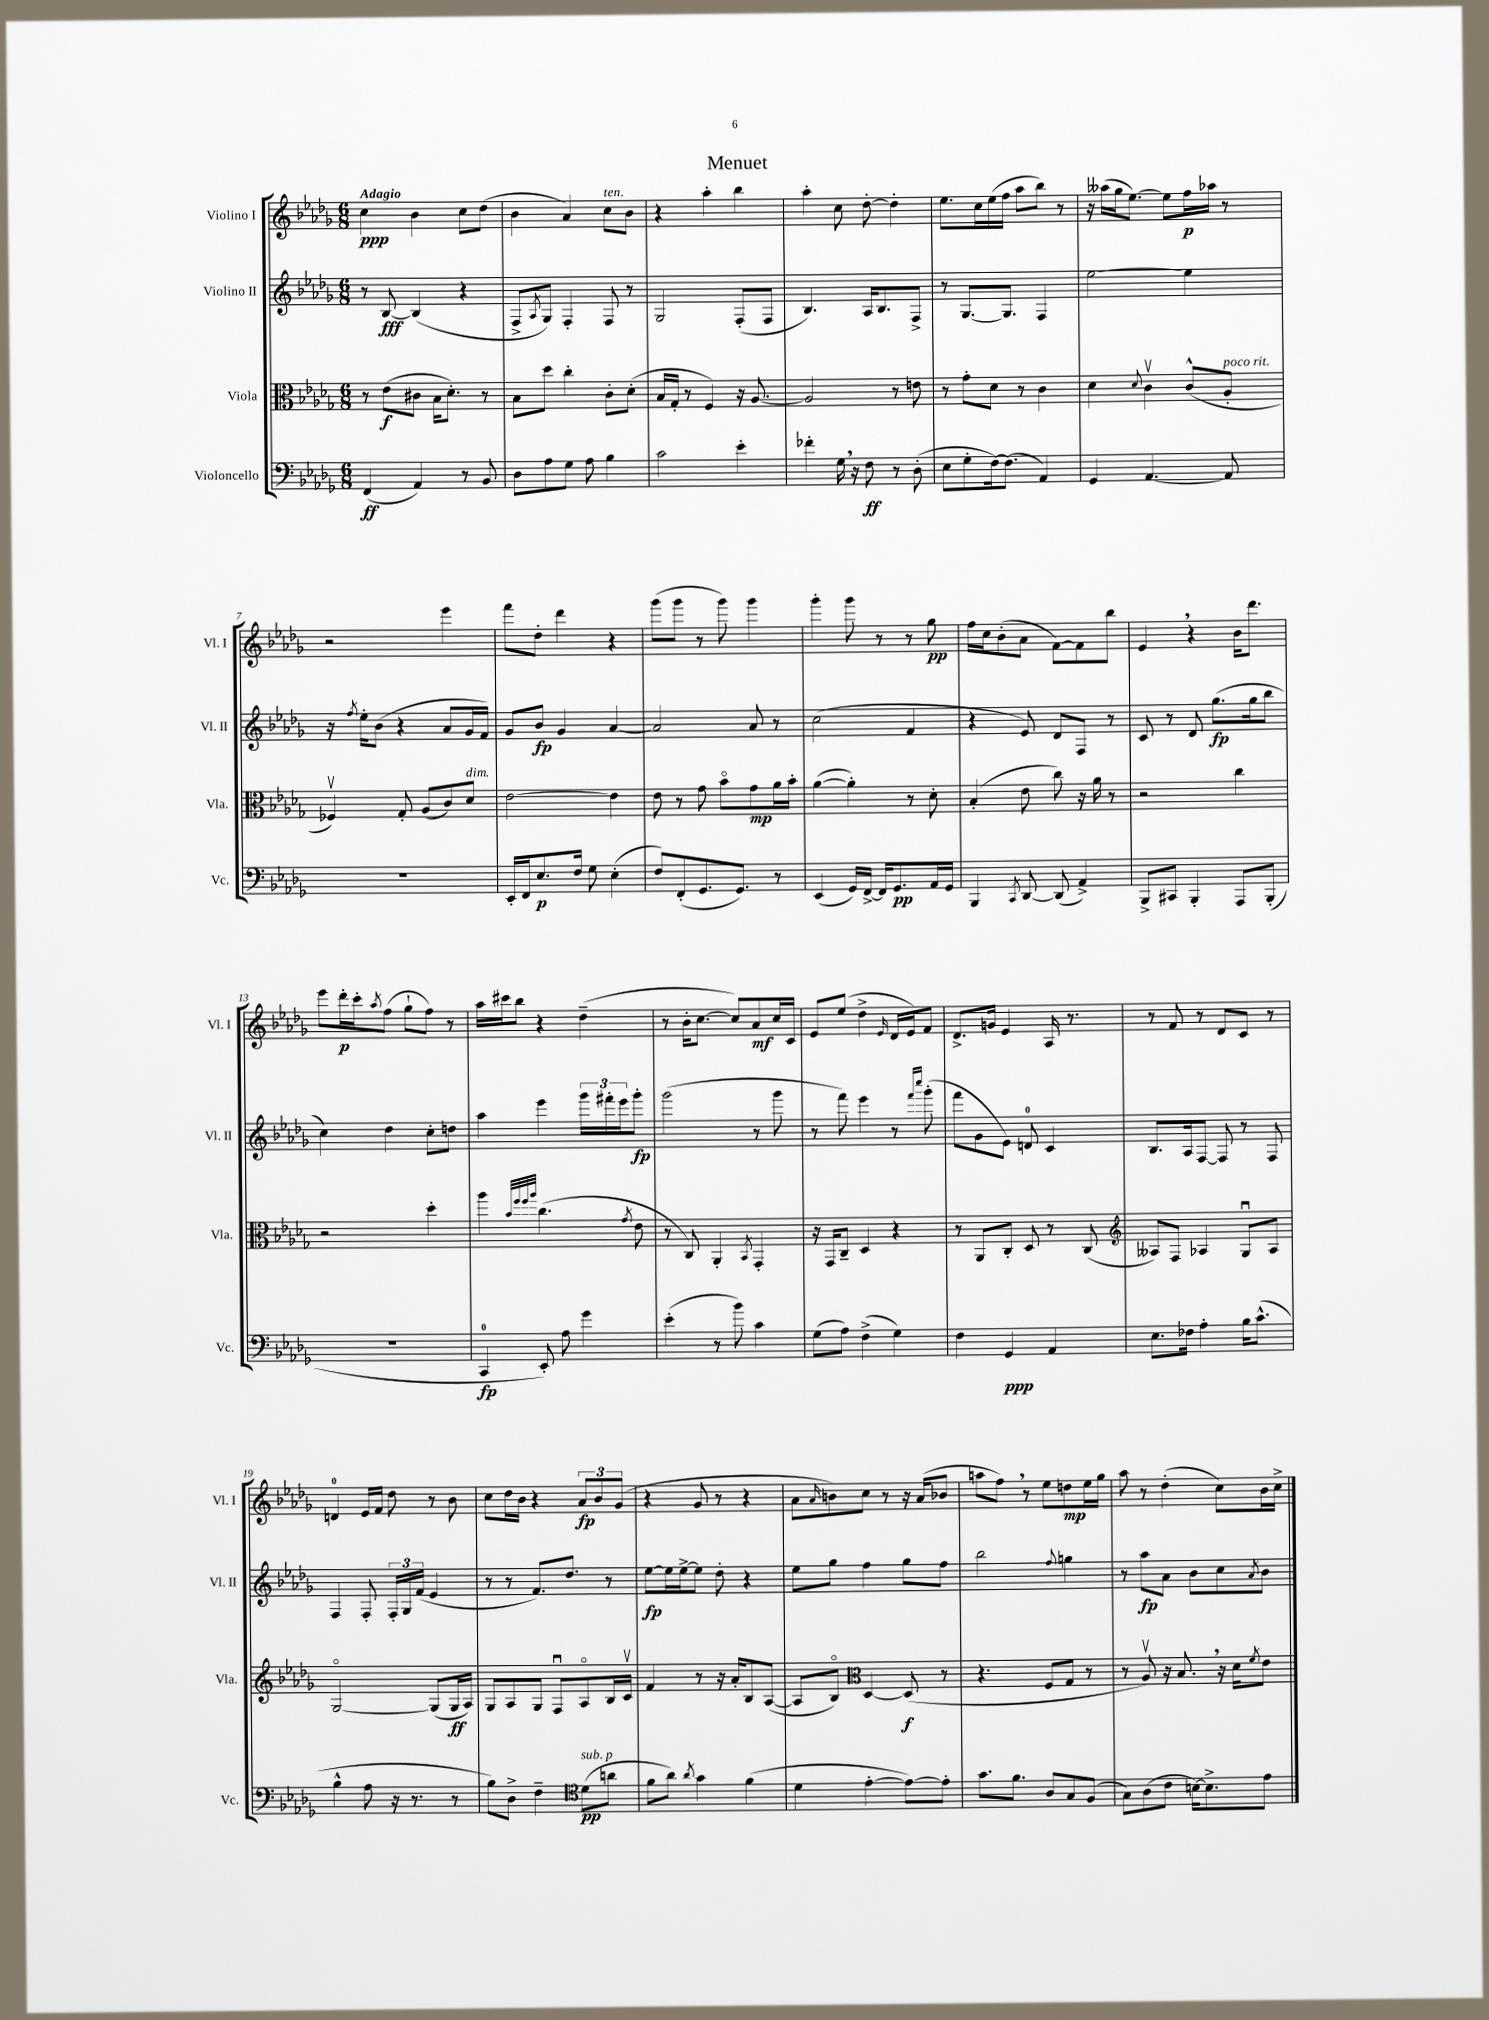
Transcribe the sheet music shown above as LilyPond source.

\header { title = "Menuet" }
<<
\new StaffGroup <<
\new Staff = "s0" \with { instrumentName = "Violino I" shortInstrumentName = "Vl. I" } {
    \clef treble \key des \major \numericTimeSignature \time 6/8 \tempo "Adagio"
    c''4\ppp bes'4 c''8 des''8( |
    bes'4 aes'4) c''8^\markup { \italic "ten." } bes'8 |
    r4 aes''4-. bes''4 |
    aes''4-. c''8 des''8~-. des''4-. |
    ees''8. c''16 ees''16( f''16 aes''8 bes''8) r8 |
    r16 aeses''16( ges''16 ees''8.~) ees''8 f''16\p aes''16 r8 |
    r2 ees'''4 |
    f'''8 des''8-. des'''4 r4 |
    ges'''8( ges'''8 r8 ges'''8) ges'''4 |
    ges'''4-. ges'''8 r8 r8 ges''8\pp |
    f''16 c''16 bes'8-.( aes'8 f'8~) f'8 bes''8 |
    ees'4 \breathe r4 bes'16 des'''8. |
    ees'''8 des'''16-.\p c'''16-. \acciaccatura { aes''8 } f''8( ges''8-! f''8) r8 |
    aes''16 cis'''16 bes''8 r4 des''4--( |
    r8 bes'16-. c''8.~ c''8) aes'8\mf c''16 c'16 |
    ees'8 ees''8( des''4-> \grace { ees'16 } des'16 ees'16) f'8 |
    des'8.-> g'16 ees'4 aes16 r8. |
    r8 f'8 r8 des'8 c'8 r8 |
    d'4-0 ees'16 f'16 des''8 r8 bes'8 |
    c''8 des''16 bes'16 r4 \tuplet 3/2 { aes'8\fp bes'8 ges'8( } |
    r4 ges'8 r8 r4 |
    aes'8 \grace { aes'16 } b'8) c''8 r8 r16 aes'16( bes'8 |
    a''8 f''8) \breathe r8 ees''8 d''8\mp ees''16 ges''16 |
    aes''8 r8 des''4-.( c''8) bes'16 c''16-> \bar "|." |
}
\new Staff = "s1" \with { instrumentName = "Violino II" shortInstrumentName = "Vl. II" } {
    \clef treble \key des \major \numericTimeSignature \time 6/8
    r8 bes8~\fff bes4( r4 |
    f8-> \acciaccatura { aes8 } ges8) f4-. f8 r8 |
    ges2 f8-.( f8 |
    bes4.) aes16 bes8. f8-> |
    r8 ges8.~ ges8. f4 |
    ees''2~ ees''4 |
    r16 \acciaccatura { f''8 } ees''16-. bes'8( r4 aes'8 ges'16 f'16) |
    ges'8 bes'8\fp ges'4 aes'4~ |
    aes'2 aes'8 r8 |
    c''2( f'4 |
    r4 ees'8) des'8 f8 r8 |
    c'8 r8 des'8 ges''8.\fp( ges''16 bes''8 |
    c''4) des''4 c''8-. d''8 |
    aes''4 ees'''4 \tuplet 3/2 { ges'''16 fis'''16-. ees'''16 } ges'''8-.\fp |
    ges'''2( r8 ges'''8 |
    r8 f'''8) ees'''4 r8 \grace { f'''16 c''''16 } ges'''8-.( |
    f'''8 ges'8 ees'8) d'8-0 c'4 |
    bes8. aes16 f8~ f8 r8 f8 |
    f4 f8-. \tuplet 3/2 { f16-. ges16 f'16( } ees'4 |
    r8 r8 f'8.) des''8. r8 |
    ees''8~\fp ees''16 ees''16~-> ees''8 des''8-. r4 |
    ees''8 ges''8 f''4 ges''8 f''8 |
    bes''2 \appoggiatura { f''8 } g''4 |
    r8 aes''8\fp aes'8 bes'8 c''8 \acciaccatura { aes'8 } bes'8 \bar "|." |
}
\new Staff = "s2" \with { instrumentName = "Viola" shortInstrumentName = "Vla." } {
    \clef alto \key des \major \numericTimeSignature \time 6/8
    r8 ees'8\f( cis'8 bes16 des'8.-.) r8 |
    bes8 des''8 c''4-. c'8-. des'8-.( |
    bes16 ges16-. r8 f4) r16 aes8.~ |
    aes2 r8 e'8 |
    r8 ges'8-. des'8 r8 c'4 |
    des'4 \appoggiatura { des'8 } c'4\upbow c'8-^( aes8-.^\markup { \italic "poco rit." } |
    fes4\upbow) ges8-. aes8( c'8) des'8^\markup { \italic "dim." } |
    ees'2~ ees'4 |
    ees'8 r8 ges'8 bes'8\flageolet ges'8\mp aes'16 bes'16-. |
    aes'4~( aes'4-.) r8 des'8-. |
    bes4-.( ees'8 c''8) r16 aes'16 r8 |
    r2 c''4 |
    r2 des''4-. |
    aes''4 \grace { bes'32 f''32 f''32 aes''32 } c''4.( \acciaccatura { ges'8 } ees'8 |
    r8 c8) aes,4-. \acciaccatura { bes,8 } ges,4-. |
    r16 ges,16 c8-- des4 r4 |
    r8 aes,8 c8-. des8 r8 c8( |
    \clef treble aeses8) f8 aes4 ges8\downbow aes8 |
    ges2~\flageolet ges8( ges16\ff aes16) |
    ges8 aes8 ges8 f8\downbow aes8\flageolet bes16 c'16\upbow |
    f'4 r8 r16 aes'16-. bes8 aes8~( |
    aes8 bes8\flageolet) \clef alto des4~ des8\f( r8 |
    r4. f8 ges8 r8 |
    r8 aes8\upbow) r16 bes8. \breathe r16 des'16 \acciaccatura { f'8 } ees'8 \bar "|." |
}
\new Staff = "s3" \with { instrumentName = "Violoncello" shortInstrumentName = "Vc." } {
    \clef bass \key des \major \numericTimeSignature \time 6/8
    f,4\ff( aes,4) r8 bes,8 |
    des8 aes8 ges8 aes8 bes4 |
    c'2 ees'4-. |
    fes'4-. ges16 \breathe r16 f8\ff r8 des8-.( |
    ees8 ges8-. f16~) f8.( aes,4) |
    ges,4 aes,4.~ aes,8 |
    r2. |
    ees,16-. f,16 ees8.\p f16 ges8 ees4-.( |
    f8) f,8-.( ges,8. ges,8.) r8 |
    ees,4( ges,16) f,16~-> f,16 ges,8.\pp aes,16 ges,16 |
    bes,,4 \acciaccatura { c,8 } des,8~ des,8( aes,4->) |
    bes,,8-> cis,8 bes,,4-. aes,,8 bes,,8-.( |
    R2. |
    c,4-0\fp ees,8-.) aes8 ges'4 |
    ees'4-.( r8 bes'8) c'4 |
    ges8( aes8) f4->( ges4) |
    f4 ges,4\ppp aes,4 |
    ees8. fes16 aes4-. bes16 c'8.-^( |
    bes4-^ aes8 r16 r8. r8 |
    bes8) des8-> f4-- \clef tenor des'8\pp^\markup { \italic "sub. p" }( a'8 |
    f'8 aes'8) \acciaccatura { aes'8 } ges'4 f'4( |
    des'4 ees'4~-. ees'8~) ees'8-. |
    ges'8. f'8. aes8 ges8 f8( |
    ges8) aes8( c'8 b16~) b8.-> ees'8 \bar "|." |
}
>>
>>
